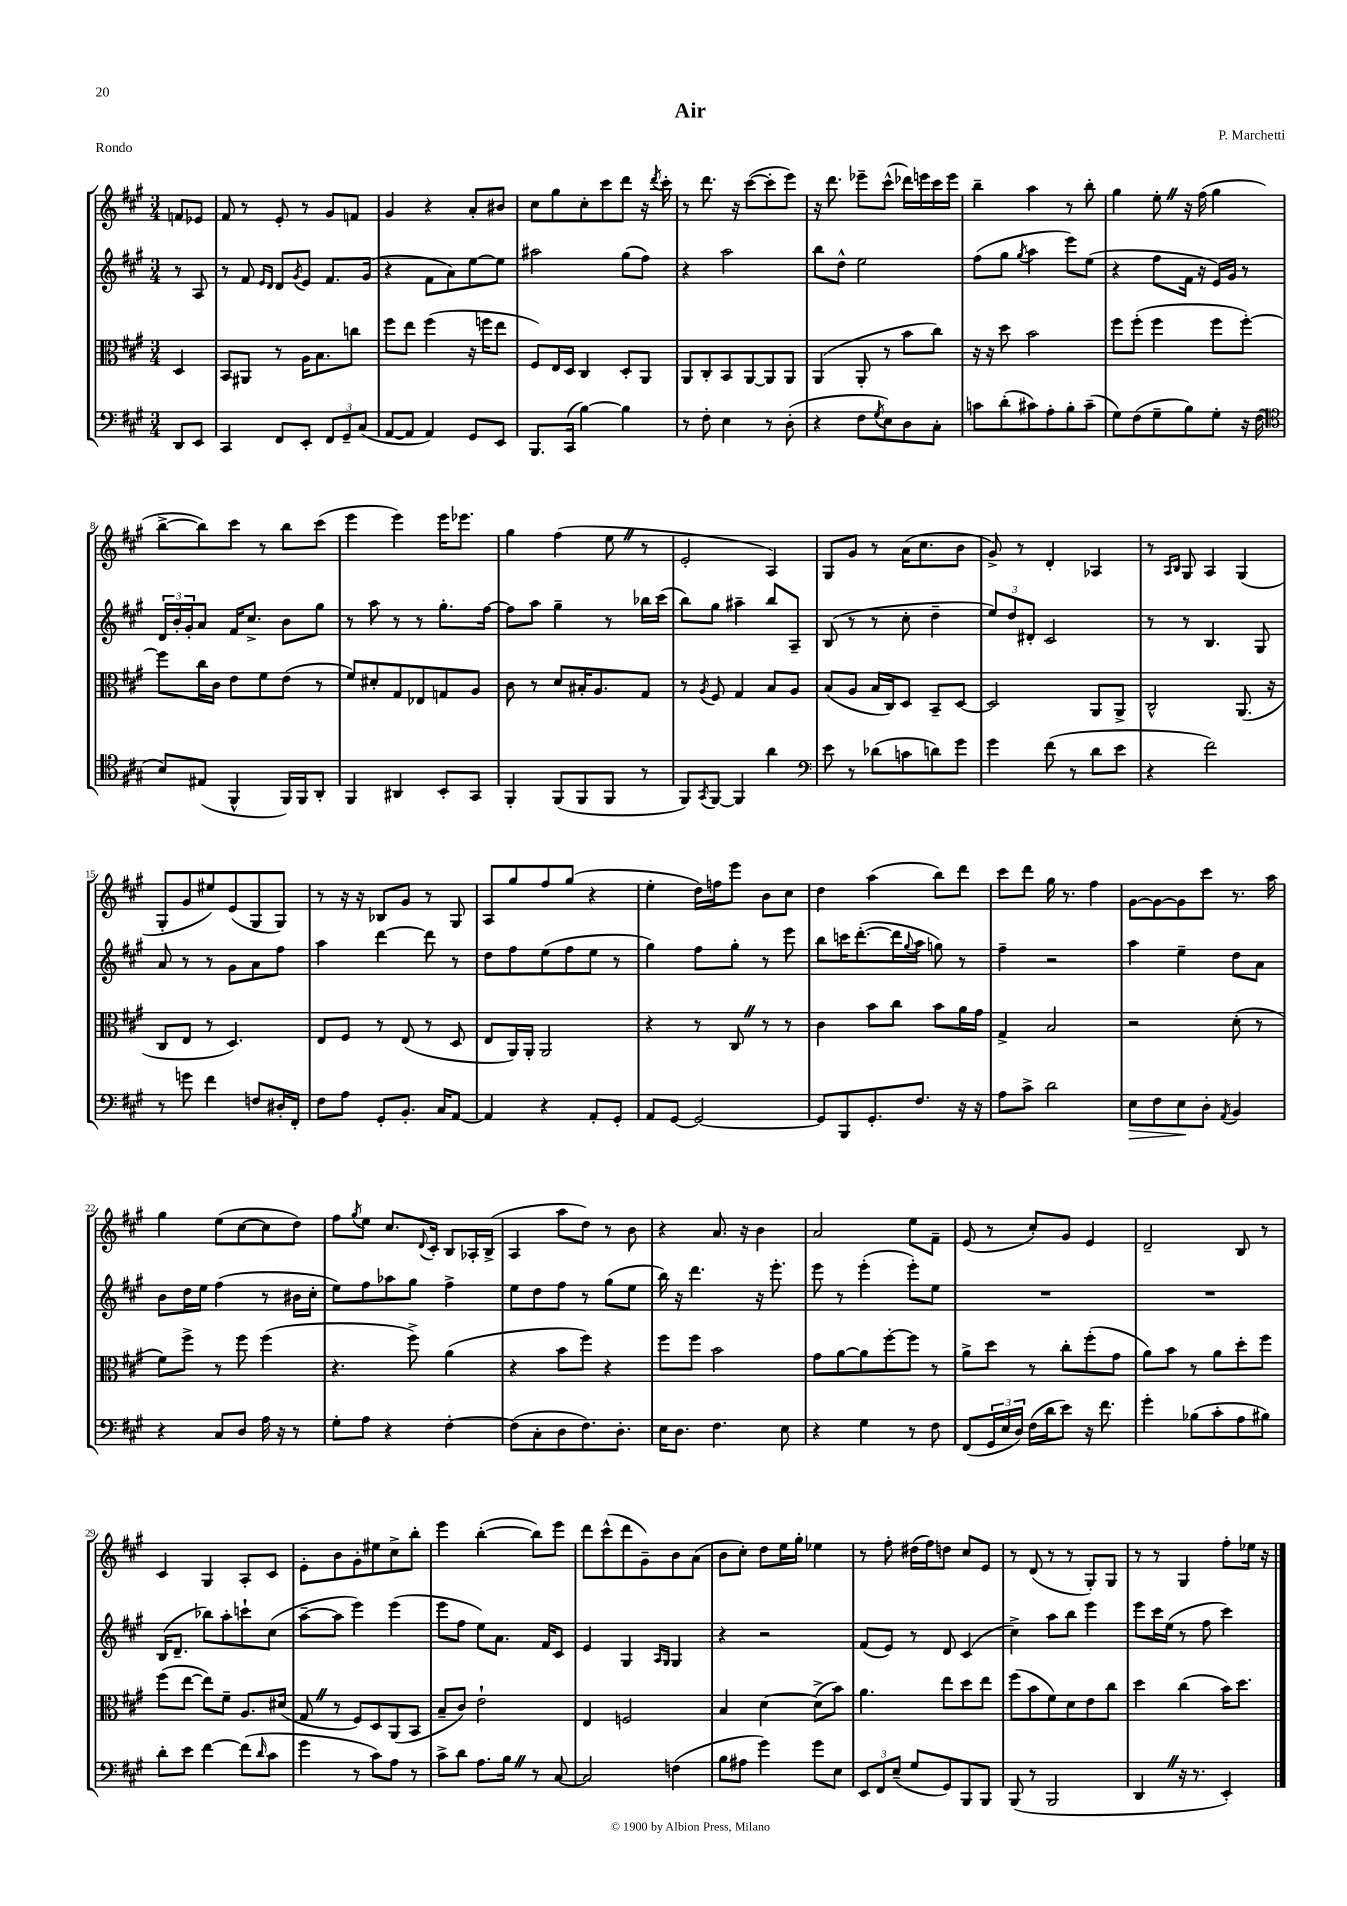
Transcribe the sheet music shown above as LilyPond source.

\header { title = "Air" composer = "P. Marchetti" piece = "Rondo" }
<<
\new StaffGroup <<
\new Staff = "s0" {
    \clef treble \key a \major \numericTimeSignature \time 3/4 \partial 4
    f'8 ees'8 |
    fis'8 r8 e'8-. r8 gis'8 f'8 |
    gis'4 r4 a'8-. bis'8 |
    cis''8 gis''8 cis''8-. cis'''8 d'''8 r16 \acciaccatura { d'''8 } cis'''16-. |
    r8 d'''8. r16 cis'''8~( cis'''8-. e'''8) |
    r16 d'''8. ees'''8-- cis'''8-^( des'''16) e'''16 cis'''16 e'''16 |
    b''4-- a''4 r8 b''8-. |
    gis''4 e''8-. \once \override BreathingSign.text = \markup { \musicglyph "scripts.caesura.straight" } \breathe r16 fis''16( gis''4 |
    b''8~-> b''8) cis'''8 r8 b''8 cis'''8( |
    e'''4 e'''4) e'''16 ees'''8. |
    gis''4 fis''4( e''8 \once \override BreathingSign.text = \markup { \musicglyph "scripts.caesura.straight" } \breathe r8 |
    e'2-. a4) |
    gis8 gis'8 r8 a'16( cis''8. b'8 |
    gis'8->) r8 d'4-. aes4 |
    r8 \grace { a16 b16 } gis8 a4 gis4( |
    gis8-. gis'8 eis''8) e'8( gis8 gis8) |
    r8 r16 r16 bes8 gis'8 r8 gis8 |
    a8 gis''8 fis''8 gis''8( r4 |
    e''4-. d''16) f''16 e'''8 b'8 cis''8 |
    d''4 a''4( b''8) d'''8 |
    cis'''8 d'''8 gis''16 r8. fis''4 |
    gis'8~ gis'8~ gis'8 cis'''8 r8. a''16 |
    gis''4 e''8( cis''8~ cis''8 d''8) |
    fis''8 \acciaccatura { gis''8 } e''8 cis''8. \appoggiatura { d'8 } cis'16-. b8 aes16-. b16->( |
    a4 a''8 d''8) r8 b'8 |
    r4 a'8. r16 b'4 |
    a'2 e''8 fis'8-- |
    e'8( r8 cis''8-.) gis'8 e'4 |
    d'2-- b8 r8 |
    cis'4 gis4 a8-. cis'8 |
    e'8-. b'8 gis'8-. eis''8 cis''8-> b''8-. |
    e'''4 b''4~-.( b''8) e'''8 |
    d'''8 cis'''8-^( d'''8 gis'8--) b'8 a'8( |
    b'8 cis''8-.) d''8 e''16 gis''16-. ees''4 |
    r8 fis''8-. dis''16( fis''16) d''8 cis''8 e'8 |
    r8 d'8( r8 r8 gis8-.) gis8 |
    r8 r8 gis4 fis''8-. ees''16 r16 \bar "|." |
}
\new Staff = "s1" {
    \clef treble \key a \major \numericTimeSignature \time 3/4 \partial 4
    r8 a8 |
    r8 fis'8 \grace { e'16 d'16 } d'8 \acciaccatura { gis'8 } e'8 fis'8. gis'16( |
    r4 fis'8 a'8) e''8~ e''8 |
    ais''2 gis''8( fis''8) |
    r4 a''2 |
    b''8 d''8-^ e''2 |
    fis''8( gis''8 \acciaccatura { gis''8 } a''4 e'''8) e''8( |
    r4 fis''8 fis'16 r16 e'16) gis'16 r8 |
    \tuplet 3/2 { d'16 b'16-. gis'16-. } a'8 fis'16 cis''8.-> b'8 gis''8 |
    r8 a''8 r8 r8 gis''8.-. fis''16~ |
    fis''8 a''8 gis''4-- r8 bes''16 cis'''16( |
    b''8) gis''8 ais''4-- b''8 a8-- |
    b8( r8 r8 cis''8-. d''4-- |
    \tuplet 3/2 { e''8) d''8 dis'8-. } cis'2 |
    r8 r8 b4. gis8 |
    a'8 r8 r8 gis'8 a'8 fis''8 |
    a''4 d'''4~ d'''8 r8 |
    d''8 fis''8 e''8( fis''8 e''8 r8 |
    gis''4) fis''8 gis''8-. r8 e'''8 |
    b''8 c'''16 d'''8.~-.( d'''16 \appoggiatura { gis''8 } a''16 g''8) r8 |
    fis''4-- r2 |
    a''4 e''4-- d''8 a'8 |
    b'8 d''16 e''16 fis''4( r8 bis'16 cis''16-. |
    e''8) fis''8 aes''8 gis''8 fis''4-> |
    e''8 d''8 fis''8 r8 gis''8( e''8 |
    b''16) r16 d'''4. r16 e'''8.-. |
    e'''8 r8 e'''4-.( e'''8-.) e''8 |
    R2. |
    R2. |
    b16( d'8.-- bes''8) a''8-. c'''8-! cis''8( |
    a''8~-- a''8 e'''4) e'''4( |
    e'''8 fis''8 e''8) a'8. fis'16 cis'8 |
    e'4 gis4 \grace { a16 gis16 } gis4 |
    r4 r2 |
    fis'8( e'8) r8 d'8 cis'4( |
    cis''4->) a''8 b''8 e'''4 |
    e'''8 cis'''16 e''16( r8 fis''8 cis'''4) \bar "|." |
}
\new Staff = "s2" {
    \clef alto \key a \major \numericTimeSignature \time 3/4 \partial 4
    d4 |
    b,8 ais,8 r8 a16 b8. c''8 |
    fis''8 e''8 fis''4( r16 f''16 e''8 |
    fis8) e16 d16 cis4 d8-. a,8 |
    a,8 cis8-. b,8 a,8~ a,8 a,8 |
    a,4( a,8-. r8 b'8 cis''8) |
    r16 r16 d''8 b'2 |
    fis''8 fis''8-.( fis''4 fis''8 fis''8~-.) |
    fis''8 cis''16 cis'16 e'8 fis'8 e'8( r8 |
    fis'8) dis'8-. gis8 ees8 g8 a8 |
    cis'8 r8 d'8 bis16-. a8. gis8 |
    r8 \acciaccatura { a8 } fis8 gis4 b8 a8 |
    b8( a8 b16 cis16) d8 b,8-- d8~ |
    d2 a,8 a,8-> |
    cis2-^ a,8.( r16 |
    cis8 e8 r8 d4.) |
    e8 fis8 r8 e8( r8 d8 |
    e8 a,16) a,16-. a,2 |
    r4 r8 cis8 \once \override BreathingSign.text = \markup { \musicglyph "scripts.caesura.straight" } \breathe r8 r8 |
    cis'4 b'8 cis''8 b'8 a'16 gis'16 |
    gis4-> b2 |
    r2 d'8-.( r8 |
    fis'8) fis''8-> r8 fis''8 fis''4( |
    r4. fis''8->) a'4( |
    r4 b'8 fis''8) r4 |
    fis''8 fis''8 b'2 |
    gis'8 a'8~ a'8 fis''8~-. fis''8 r8 |
    a'8-> d''8 r8 cis''8-. fis''8-.( gis'8 |
    a'8) b'8 r8 a'8 d''8-. fis''8 |
    fis''8( e''8~ e''8) fis'8-- a8. dis'16( |
    gis8 \once \override BreathingSign.text = \markup { \musicglyph "scripts.caesura.straight" } \breathe r8 fis8) d8 a,8( b,8 |
    b8-- cis'8) e'2-! |
    e4 f2 |
    b4 d'4~ d'8->( b'8) |
    a'4. e''8 d''8 e''8 |
    fis''8( b'8 fis'8) d'8 e'8 cis''8 |
    d''4 cis''4( b'16) d''8. \bar "|." |
}
\new Staff = "s3" {
    \clef bass \key a \major \numericTimeSignature \time 3/4 \partial 4
    d,8 e,8 |
    cis,4 fis,8 e,8-. \tuplet 3/2 { fis,8 gis,8-- cis8( } |
    a,8~ a,8 a,4) gis,8 e,8 |
    b,,8. cis,16( b4~) b4 |
    r8 fis8-. e4 r8 d8-.( |
    r4 fis8 \acciaccatura { gis8 } e8) d8 cis8-. |
    c'8 d'8-.( cis'8) a8-. b8-. cis'8--( |
    gis8) fis8( gis8-- b8) gis8-. r16 fis16( |
    \clef tenor b8) eis8( fis,4-^ fis,16) fis,16 a,8-. |
    fis,4 ais,4 b,8-. gis,8 |
    fis,4-. fis,8( fis,8 fis,8 r8 |
    fis,8) \acciaccatura { gis,8 } fis,8~ fis,4 a'4 |
    \clef bass e'8 r8 des'8( c'8 d'8) gis'8 |
    gis'4 fis'8( r8 d'8 e'8 |
    r4 fis'2) |
    r8 g'8 fis'4 f8 dis16-. fis,16-. |
    fis8 a8 gis,8-. b,8.-. cis16 a,8~ |
    a,4 r4 a,8-. gis,8-. |
    a,8 gis,8~ gis,2~ |
    gis,8 b,,8 gis,8.-. fis8. r16 r16 |
    a8 cis'8-> d'2 |
    e8\> fis8 e8\! d8-. \acciaccatura { a,8 } b,4 |
    r4 cis8 d8 a16 r16 r8 |
    gis8-. a8 r4 fis4~-. |
    fis8( cis8-. d8 fis8.) d8.-. |
    e16 d8. fis4. e8 |
    r4 gis4 r8 fis8 |
    fis,8( \tuplet 3/2 { gis,16 e16 d16) } fis16( d'16 e'8) r16 fis'8. |
    gis'4-. bes8( cis'8-. a8 bis8) |
    d'8-. e'8 fis'4~ fis'8( \grace { d'16 } cis'8 |
    gis'4 r8 cis'8) a8 r8 |
    cis'8-> d'8 a8. b16 \once \override BreathingSign.text = \markup { \musicglyph "scripts.caesura.straight" } \breathe r8 cis8~ |
    cis2 f4( |
    b8 ais8 gis'4) gis'8 e8 |
    \tuplet 3/2 { e,8 fis,8 e8--( } gis8 gis,8) b,,8 b,,8 |
    b,,8( r8 b,,2 |
    d,4 \once \override BreathingSign.text = \markup { \musicglyph "scripts.caesura.straight" } \breathe r16 r8. e,4-.) \bar "|." |
}
>>
>>
